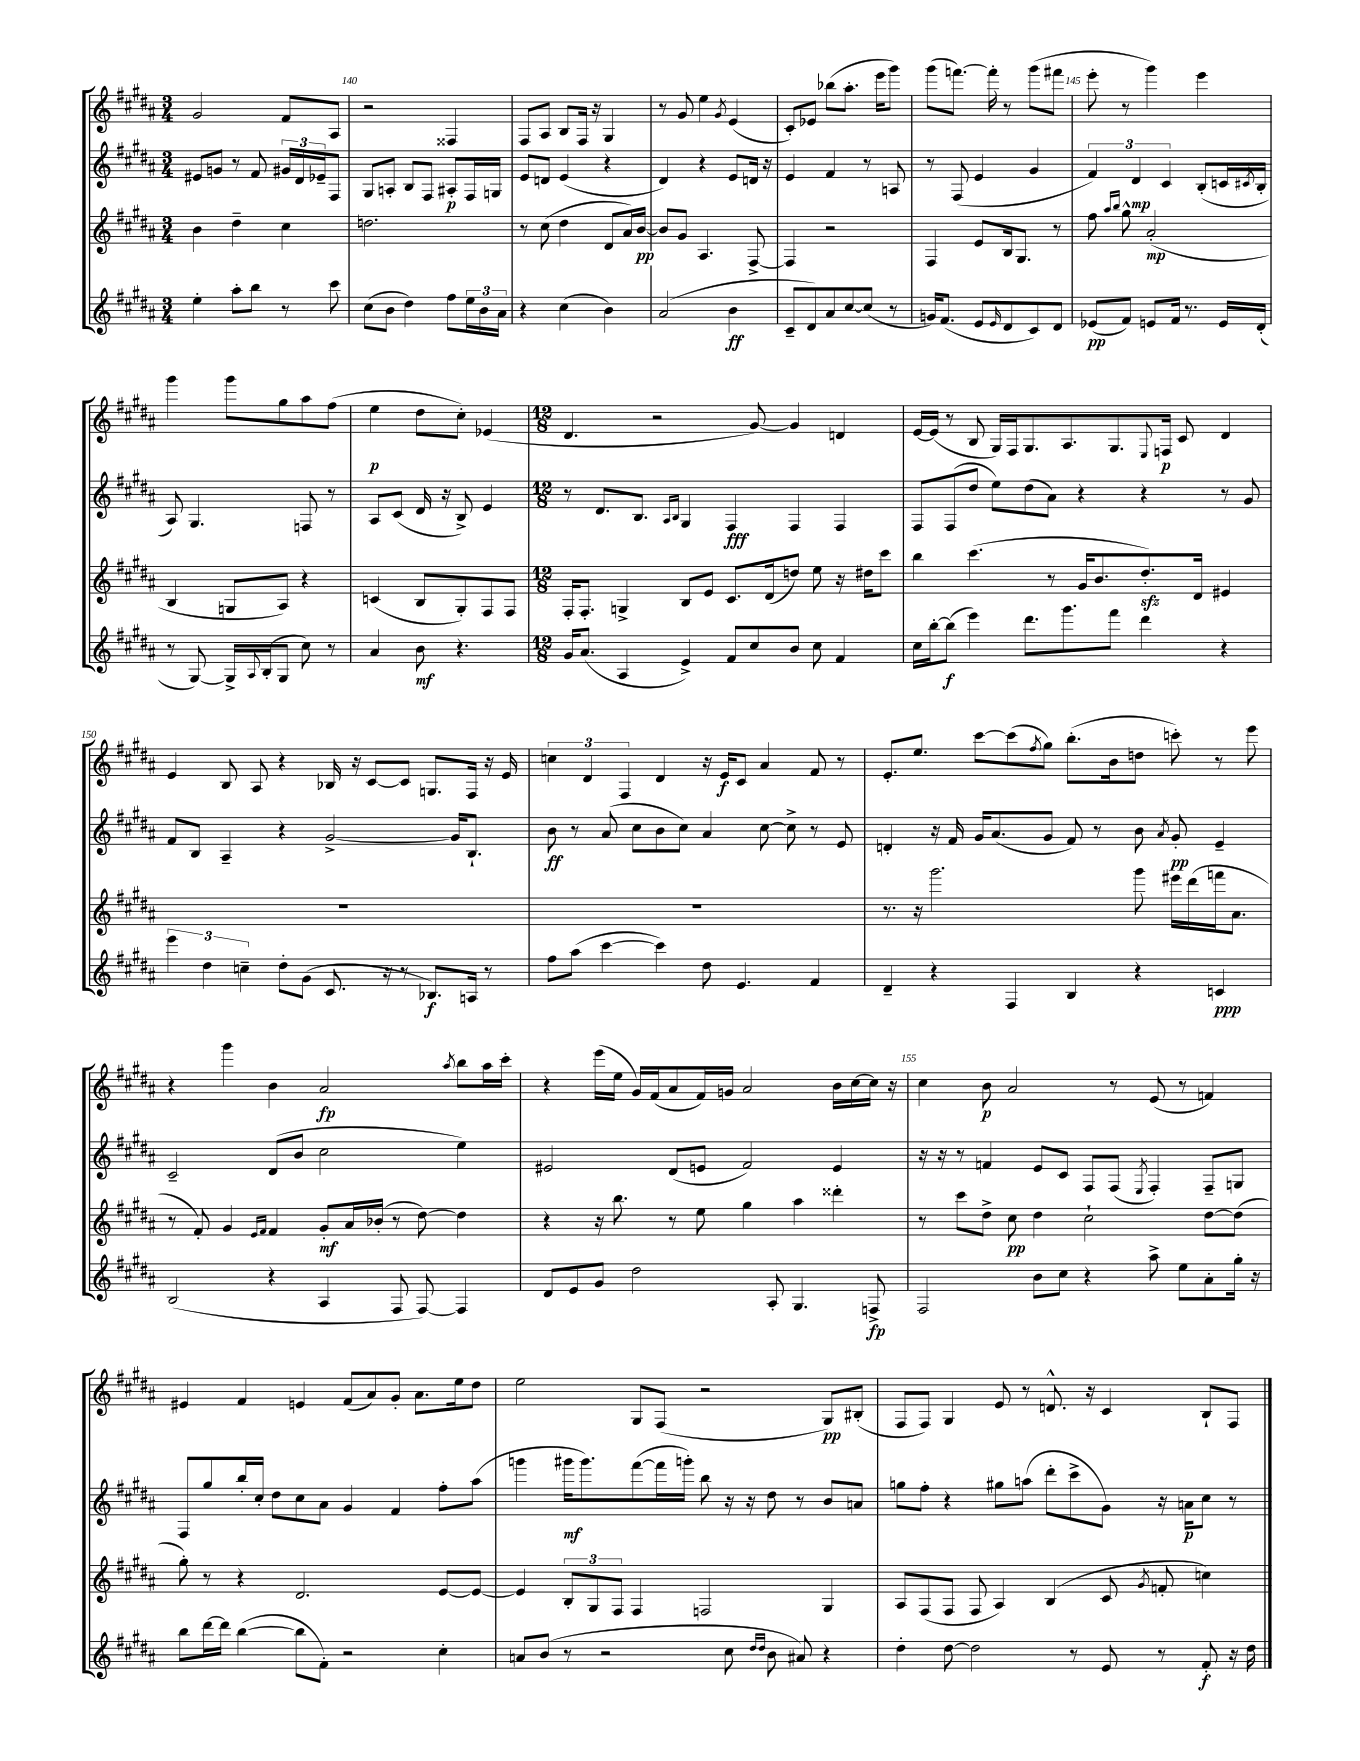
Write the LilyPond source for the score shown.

<<
\new StaffGroup <<
\new Staff = "s0" {
    \clef treble \key b \major \numericTimeSignature \time 3/4
    gis'2 fis'8 ais8 |
    r2 fisis4 |
    fis8 ais8 b8 fis16 r16 gis4 |
    r8 gis'8 e''4 \acciaccatura { gis'8 } e'4( |
    cis'8-.) ees'8 bes''8( ais''8.-. e'''16 gis'''8) |
    gis'''8( f'''8.~) f'''16-. r8 gis'''8( fis'''8 |
    e'''8-. r8 gis'''4) e'''4 |
    gis'''4 gis'''8 gis''8 ais''8 fis''8( |
    e''4\p dis''8 cis''8-.) ees'4( |
    \numericTimeSignature \time 12/8 dis'4. r2 gis'8~) gis'4 d'4 |
    e'16~ e'16( r8 b8 gis16) fis16 gis8. ais8. gis8. \appoggiatura { e8 } f16\p cis'8 dis'4 |
    e'4 b8 ais8 r4 bes16 r16 cis'8~ cis'8 g8. fis16 r16 e'16 |
    \tuplet 3/2 { c''4 dis'4 fis4 } dis'4 r16 e'16\f cis'8 ais'4 fis'8 r8 |
    e'8.-. e''8. cis'''8~ cis'''8( \acciaccatura { fis''8 } gis''8) b''8.-.( b'16 d''8 c'''8-.) r8 e'''8 |
    r4 gis'''4 b'4 ais'2\fp \acciaccatura { ais''8 } b''8 ais''16 cis'''16-. |
    r4 e'''16( e''16 gis'16) fis'16( ais'8 fis'16) g'16 ais'2 b'16 cis''16~ cis''16 r16 |
    cis''4 b'8\p ais'2 r8 e'8( r8 f'4) |
    eis'4 fis'4 e'4 fis'8( ais'8) gis'8-. ais'8. e''16 dis''8 |
    e''2 gis8 fis8( r2 gis8\pp) bis8-.( |
    fis8 fis8) gis4 e'8 r8 d'8.-^ r16 cis'4 b8-! fis8 \bar "|." |
}
\new Staff = "s1" {
    \clef treble \key b \major \numericTimeSignature \time 3/4
    eis'8 g'8 r8 fis'8 \tuplet 3/2 { gis'16 dis'16 ees'16-- } fis8 |
    gis8 a8-. b8 fis8 ais8-.\p fis16 g16 |
    e'8 d'8 e'4( r4 |
    dis'4) r4 e'8 d'16 r16 |
    e'4 fis'4 r8 a8 |
    r8 fis8( e'4 gis'4 |
    \tuplet 3/2 { fis'4) dis'4\mp cis'4 } b8-.( c'16 \acciaccatura { cis'8 } b16-. |
    ais8) gis4. f8 r8 |
    ais8 cis'8( dis'16 r16 b8->) e'4 |
    \numericTimeSignature \time 12/8 r8 dis'8. b8. \grace { ais16 b16 } gis4 fis4\fff fis4 fis4 |
    fis8 fis8( dis''8 e''8) dis''8( ais'8) r4 r4 r8 gis'8 |
    fis'8 b8 ais4-- r4 gis'2~-> gis'16 b8.-! |
    b'8\ff r8 ais'8( cis''8 b'8 cis''8) ais'4 cis''8~ cis''8-> r8 e'8 |
    d'4-. r16 fis'16 gis'16 ais'8.( gis'8 fis'8) r8 b'8 \acciaccatura { ais'8 } gis'8-.\pp e'4-- |
    cis'2-- dis'8( b'8 cis''2 e''4) |
    eis'2 dis'8( e'8 fis'2) e'4 |
    r16 r16 r8 f'4 e'8 cis'8 fis8 fis8( \acciaccatura { e8 } fis4-.) fis8-- g8 |
    fis8 gis''8 b''16-. cis''16-. dis''8 cis''8 ais'8 gis'4 fis'4 fis''8-. ais''8( |
    g'''4 gis'''16\mf gis'''8.) fis'''8~( fis'''16 g'''16-.) b''8 r16 r16 dis''8 r8 b'8 a'8 |
    g''8 fis''8-. r4 gis''8 a''8( dis'''8-. cis'''8-> gis'8) r16 a'16\p cis''8 r8 \bar "|." |
}
\new Staff = "s2" {
    \clef treble \key b \major \numericTimeSignature \time 3/4
    b'4 dis''4-- cis''4 |
    d''2. |
    r8 cis''8( dis''4 dis'8 ais'16) b'16~\pp |
    b'8 gis'8 ais4. fis8~-> |
    fis4 r2 |
    fis4 e'8 b16 gis8. r8 |
    fis''8 \grace { ais''16 b''16 } gis''8-^ ais'2-.\mp( |
    b4 g8 ais8) r4 |
    c'4( b8 gis8-.) fis8 fis8 |
    \numericTimeSignature \time 12/8 fis16-. fis8.-. g4-> b8 e'8 cis'8. dis'16( d''8) e''8 r16 dis''16 cis'''8 |
    b''4 cis'''4.( r8 gis'16 b'8. dis''8.-.\sfz) dis'16 eis'4 |
    R1. |
    R1. |
    r8. r16 gis'''2. gis'''8 eis'''16 dis'''16( f'''16 ais'8. |
    r8 fis'8-.) gis'4 \grace { e'16 fis'16 } fis'4 gis'8-.\mf ais'16 bes'16-.( r8 dis''8~) dis''4 |
    r4 r16 b''8. r8 e''8 gis''4 ais''4 disis'''4-. |
    r8 cis'''8 dis''8-> cis''8\pp dis''4 cis''2-! dis''8~ dis''8( |
    gis''8-.) r8 r4 dis'2. e'8~ e'8~ |
    e'4 \tuplet 3/2 { b8-. gis8 fis8 } fis4 f2 gis4 |
    ais8 fis8( fis8 fis8 ais4) b4( cis'8 \acciaccatura { gis'8 } f'8-. c''4) \bar "|." |
}
\new Staff = "s3" {
    \clef treble \key b \major \numericTimeSignature \time 3/4
    e''4-. ais''8-. b''8 r8 cis'''8 |
    cis''8( b'8 dis''4) fis''8 \tuplet 3/2 { e''16 b'16 ais'16 } |
    r4 cis''4( b'4) |
    ais'2( b'4\ff |
    cis'8-- dis'8) ais'8 cis''8~ cis''8( r8 |
    g'16) fis'8.( e'8 \grace { e'16 } dis'8 cis'8) dis'8 |
    ees'8\pp( fis'8) e'8 fis'16 r8. e'16 dis'16-.( |
    r8 gis8~) gis16-> \appoggiatura { ais8 } b16-.( gis8 cis''8) r8 |
    ais'4 b'8\mf r4. |
    \numericTimeSignature \time 12/8 gis'16 ais'8.( ais4 e'4->) fis'8 cis''8 b'8 cis''8 fis'4 |
    cis''16 b''16~-. b''8\f( e'''4) dis'''8. gis'''8. fis'''8 dis'''4 r4 |
    \tuplet 3/2 { e'''4 dis''4 c''4-- } dis''8-. gis'8( cis'8. r16 r8 bes8.\f) a16 r8 |
    fis''8 ais''8( cis'''4~ cis'''4) dis''8 e'4. fis'4 |
    dis'4-- r4 fis4 b4 r4 c'4\ppp |
    b2( r4 ais4 fis8 fis8~) fis4 |
    dis'8 e'8 gis'8 dis''2 ais8-. gis4. f8->\fp |
    fis2 b'8 cis''8 r4 ais''8-> e''8 ais'8-. gis''16-. r16 |
    b''8 dis'''16~ dis'''16 b''4~( b''8 fis'8-.) r2 cis''4-. |
    a'8 b'8( r8 r2 cis''8 \grace { dis''16 dis''16 } b'8 ais'8) r4 |
    dis''4-. dis''8~ dis''2 r8 e'8 r8 fis'8-.\f r16 dis''16 \bar "|." |
}
>>
>>
\layout { \context { \Score currentBarNumber = #139 \override BarNumber.break-visibility = ##(#f #t #t) barNumberVisibility = #(every-nth-bar-number-visible 5) } }
